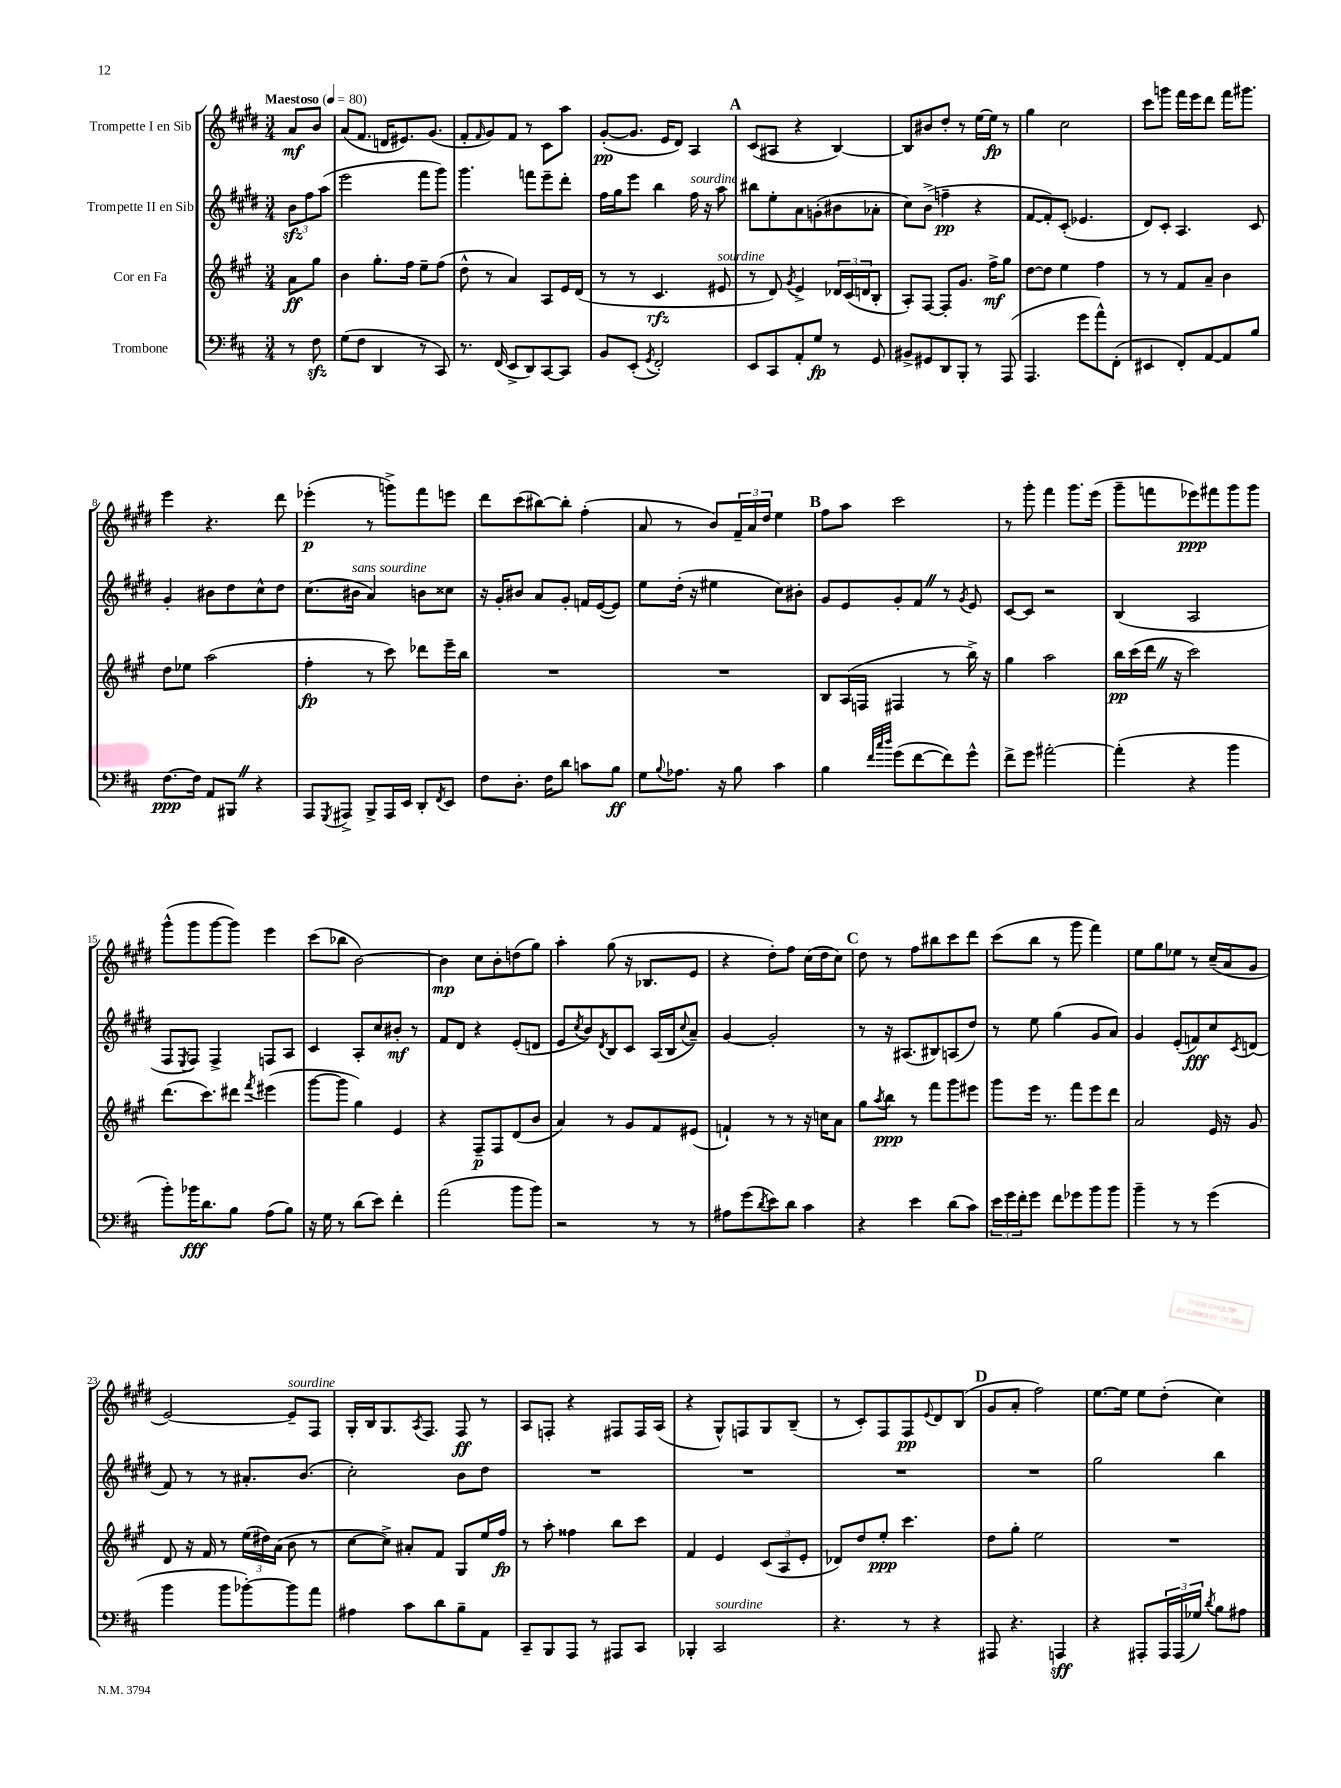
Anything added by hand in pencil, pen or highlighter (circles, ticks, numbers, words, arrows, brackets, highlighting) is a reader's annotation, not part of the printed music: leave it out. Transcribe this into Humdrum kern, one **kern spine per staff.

**kern	**kern	**kern	**kern
*staff4	*staff3	*staff2	*staff1
*clefF4	*clefG2	*clefG2	*clefG2
*k[f#c#]	*k[f#c#g#]	*k[f#c#g#d#]	*k[f#c#g#d#]
*M3/4	*M3/4	*M3/4	*M3/4
*MM80	*MM80	*MM80	*MM80
8r	8a	12b	8a
.	.	12ff#	.
8F#	8gg#	.	8b
.	.	(12aa	.
=	=	=	=
(8G	4b	2eee	(8a
8F#	.	.	8.f#
4DD	8.gg#'	.	.
.	.	.	16d
.	.	.	8.e#)
.	16ff#	.	.
8r	8ee~	8fff#	.
.	.	.	(8.g#
8CC#)	(8ff#	8ggg#)	.
=	=	=	=
8.r	8dd^^	4.ggg#	8f#'
.	.	.	16qqf#
.	8r	.	8g#)
(16FF#	.	.	.
8EE^	4a)	.	8f#
8DD)	.	8fff	8r
[8CC#	8A	8eee~	8c#
8CC#]	16e	8ddd#'	8aa
.	(16d	.	.
=	=	=	=
8BB	8r	16ff#	([8g#'
.	.	16gg#	.
(8EE'	8r	8eee	8.g#]
8qGG	.	.	.
2FF#')	4.c#	4bb	.
.	.	.	16e
.	.	.	8d#)
.	.	16ff#	4A
.	.	16r	.
.	8e#	8aa	.
=	=	=	=
8EE	8r	8bb#	(8c#
8CC#	8d)	8ee'	8A#
.	8qg#	.	.
8AA'	4e^	8a	4r
8G	.	(8g'	.
8r	24d-	8b#	[4B)
.	(24c#	.	.
.	24d	.	.
8GG	8B'	8a-'	.
=	=	=	=
8BB#^	8A')	8cc#)	8B]
8GG#	[8F#	(8b^	8b#
8DD	8F#']	4ff~	8dd#'
8BBB'	8.g#	.	8r
8r	.	4r	[16ee
.	16ff#^	.	16ee]
(8AAA	8gg#	.	8r
=	=	=	=
4.AAA	[8dd	[8f#	4gg#
.	8dd]	8f#'])	.
.	4ee	(8c#'	2cc#
8g	.	4.e-	.
8a^^)	4ff#	.	.
(8FF#'	.	.	.
=	=	=	=
4EE#	8r	8d#)	8ccc#
.	8r	8c#'	8ggg
8FF#')	8f#	4.A	16fff#
.	.	.	16eee
[8AA	8a~	.	8ddd#
8AA]	4b	.	16fff#
.	.	.	8.ggg#
8B	.	8c#	.
=	=	=	=
[8.F#	8dd	4g#'	4eee
.	8ee-	.	.
16F#]	.	.	.
8AA	(2aa	8b#	4.r
8BBB#	.	8dd#	.
4r	.	8cc#^^	.
.	.	8dd#	8ddd#
=	=	=	=
8AAA	4ff#'	(8.cc#	(4eee-'
8qGGG	.	.	.
8AAA#^	.	.	.
.	.	16b#	.
8BBB^	8r	4a)	8r
16AAA#	8ccc#)	.	8ggg^)
16EE	.	.	.
8DD'	8ddd-	8b	8fff#
8qFF#	.	.	.
8EE	16eee~	8cc##	8eee
.	16bb	.	.
=	=	=	=
8F#	2.r	16r	8ddd#
.	.	16g#'	.
8.D'	.	8b#	(8ccc#
.	.	8a	[8bb#)
16F#	.	.	.
8d	.	8g#'	8bb#']
8c	.	16f	(4ff#'
.	.	([16e	.
8B	.	8e])	.
=	=	=	=
8G	2.r	8ee	8a
8qqB	.	.	.
8.A-	.	(16dd#'	8r
.	.	16r	.
.	.	4ee#	8b)
16r	.	.	.
8B	.	.	24f#~
.	.	.	24a
.	.	.	24dd#
4c#	.	8cc#)	4ee
.	.	8b#'	.
=	=	=	=
4B	8B	8g#	8ff#
.	(16A	8e	8aa
.	16F	.	.
32qqf#	.	.	.
32qqcc#	.	.	.
32qqdd	.	.	.
(8g	4F#	8g#'	2ccc#
[8f#	.	8f#	.
8f#])	8r	8r	.
.	.	8qg#	.
8g^^	16bb^)	8e	.
.	16r	.	.
=	=	=	=
8f#^	4gg#	[8c#	8r
8g	.	8c#]	8ggg#'
[2a#'	2aa	2r	4fff#
.	.	.	8.ggg#
.	.	.	(16eee
=	=	=	=
(4a#']	16bb	(4B	8ggg#~
.	(16ccc#	.	.
.	16ddd	.	8fff
.	16r	.	.
4r	2ccc#)	2A	8eee-)
.	.	.	8fff#
4b	.	.	8ggg#
.	.	.	8ggg#
=	=	=	=
8b')	(8.ddd	8F#	(8ggg#^^
.	.	8qE	.
16b-	.	8F#)	8ggg#
8.d	8.ccc#)	.	.
.	.	4F#^	[8ggg#
8B	8ddd#	.	8ggg#])
.	8qfff#	.	.
(8A	(4eee#	8F	4eee
8B)	.	8A	.
=	=	=	=
16r	[8ggg#	4c#	(8ccc#
16G	.	.	.
8r	8ggg#]	.	8bb-
(8d	4gg#)	8A'	[2b)
8e)	.	8cc#	.
4f#'	4e	8b#'	.
.	.	8r	.
=	=	=	=
(2a	4r	8f#	4b]
.	.	8d#	.
.	8F#~	4r	8cc#
.	8F#	.	8b'
8b	(8d	(8e'	(8dd
8b)	8b	8d	8gg#)
=	=	=	=
2r	4a)	8e	4aa'
.	.	8qcc#	.
.	.	8b)	.
.	.	8qd#	.
.	8r	8B	(8gg#
.	8g#	8c#	16r
.	.	.	8.B-
8r	8f#	(16A	.
.	.	16B	.
.	.	8qqcc#	.
8r	(8e#	8a~)	8e
=	=	=	=
8A#	4f`)	[4g#	4r
(8g	.	.	.
8qd	.	.	.
8e)	8r	2g#']	8dd#')
8d	8r	.	8ff#
4c#	16r	.	(16cc#
.	16cc	.	16dd#
.	8a	.	8cc#)
=	=	=	=
4r	8gg#	8r	8dd#
.	8qaa	.	.
.	8bb	16r	8r
.	.	(8.A#	.
4e	8r	.	8ff#
.	8fff#	8B#)	8bb#
(8d	8ggg#	(8A	8ccc#
8c#)	8eee#	8dd#)	8ddd#
=	=	=	=
24e	8ggg#	8r	(8ccc#
24g	.	.	.
24f#'	.	.	.
8g	16eee	8ee	8bb
.	8.r	.	.
8f#	.	(4gg#	8r
8g-	8fff#	.	8ggg#
8b	8eee	8g#	4fff#)
8b	8ddd	8a)	.
=	=	=	=
4b~	2a	4g#	8ee
.	.	.	8gg#
8r	.	(8e'	8ee-
8r	.	8f)	8r
(4g	16e	8cc#	(16cc#~
.	16r	.	16a
.	.	8qc#	.
.	8g#	(8d	8g#
=	=	=	=
4b	8d	8f#)	[2e)
.	16r	8r	.
.	16f#	.	.
8b	8r	8r	.
[8b-')	(24ee	8.a#'	.
.	24dd#)	.	.
.	(24a	.	.
8b-]	8b	.	8e~]
.	.	(8.b	.
8a	8r	.	8F#
=	=	=	=
4A#	[8cc#	2cc#')	16G#'
.	.	.	16B
.	8cc#^])	.	8.G#
8c#	8a#'	.	.
.	.	.	8qA
.	.	.	8.F#
8d	8f#	.	.
8B~	8G#	8b	8F#
8AA	16ee	8dd#	8r
.	16ff#	.	.
=	=	=	=
8CC#~	8r	2.r	8A
8BBB	8aa'	.	8F'
8AAA	4ff##	.	4r
8r	.	.	.
8AAA#	8bb	.	8F#
8CC#	8ccc#	.	16F#
.	.	.	(16A
=	=	=	=
4BBB-'	4f#	2.r	4r
2CC#	4e	.	8G#^^)
.	.	.	8F
.	(12c#	.	8G#
.	12A	.	.
.	.	.	(8B~
.	12e'	.	.
=	=	=	=
4.r	8d-)	2.r	8r
.	8dd	.	8c#')
.	8ee'	.	8F#
8r	4.ccc#	.	8F#
.	.	.	8qqe
4r	.	.	8d#
.	.	.	(8B
=	=	=	=
8AAA#	8dd	2.r	8g#
4.r	8gg#'	.	8a'
.	2ee	.	2ff#)
4AAA	.	.	.
=	=	=	=
4r	2.r	2gg#	[8.ee
.	.	.	16ee]
8AAA#'	.	.	8ee
24AAA#	.	.	(8dd#'
(24AAA#	.	.	.
24G-)	.	.	.
8qd	.	.	.
8B	.	4bb	4cc#)
8A#	.	.	.
==	==	==	==
*-	*-	*-	*-
